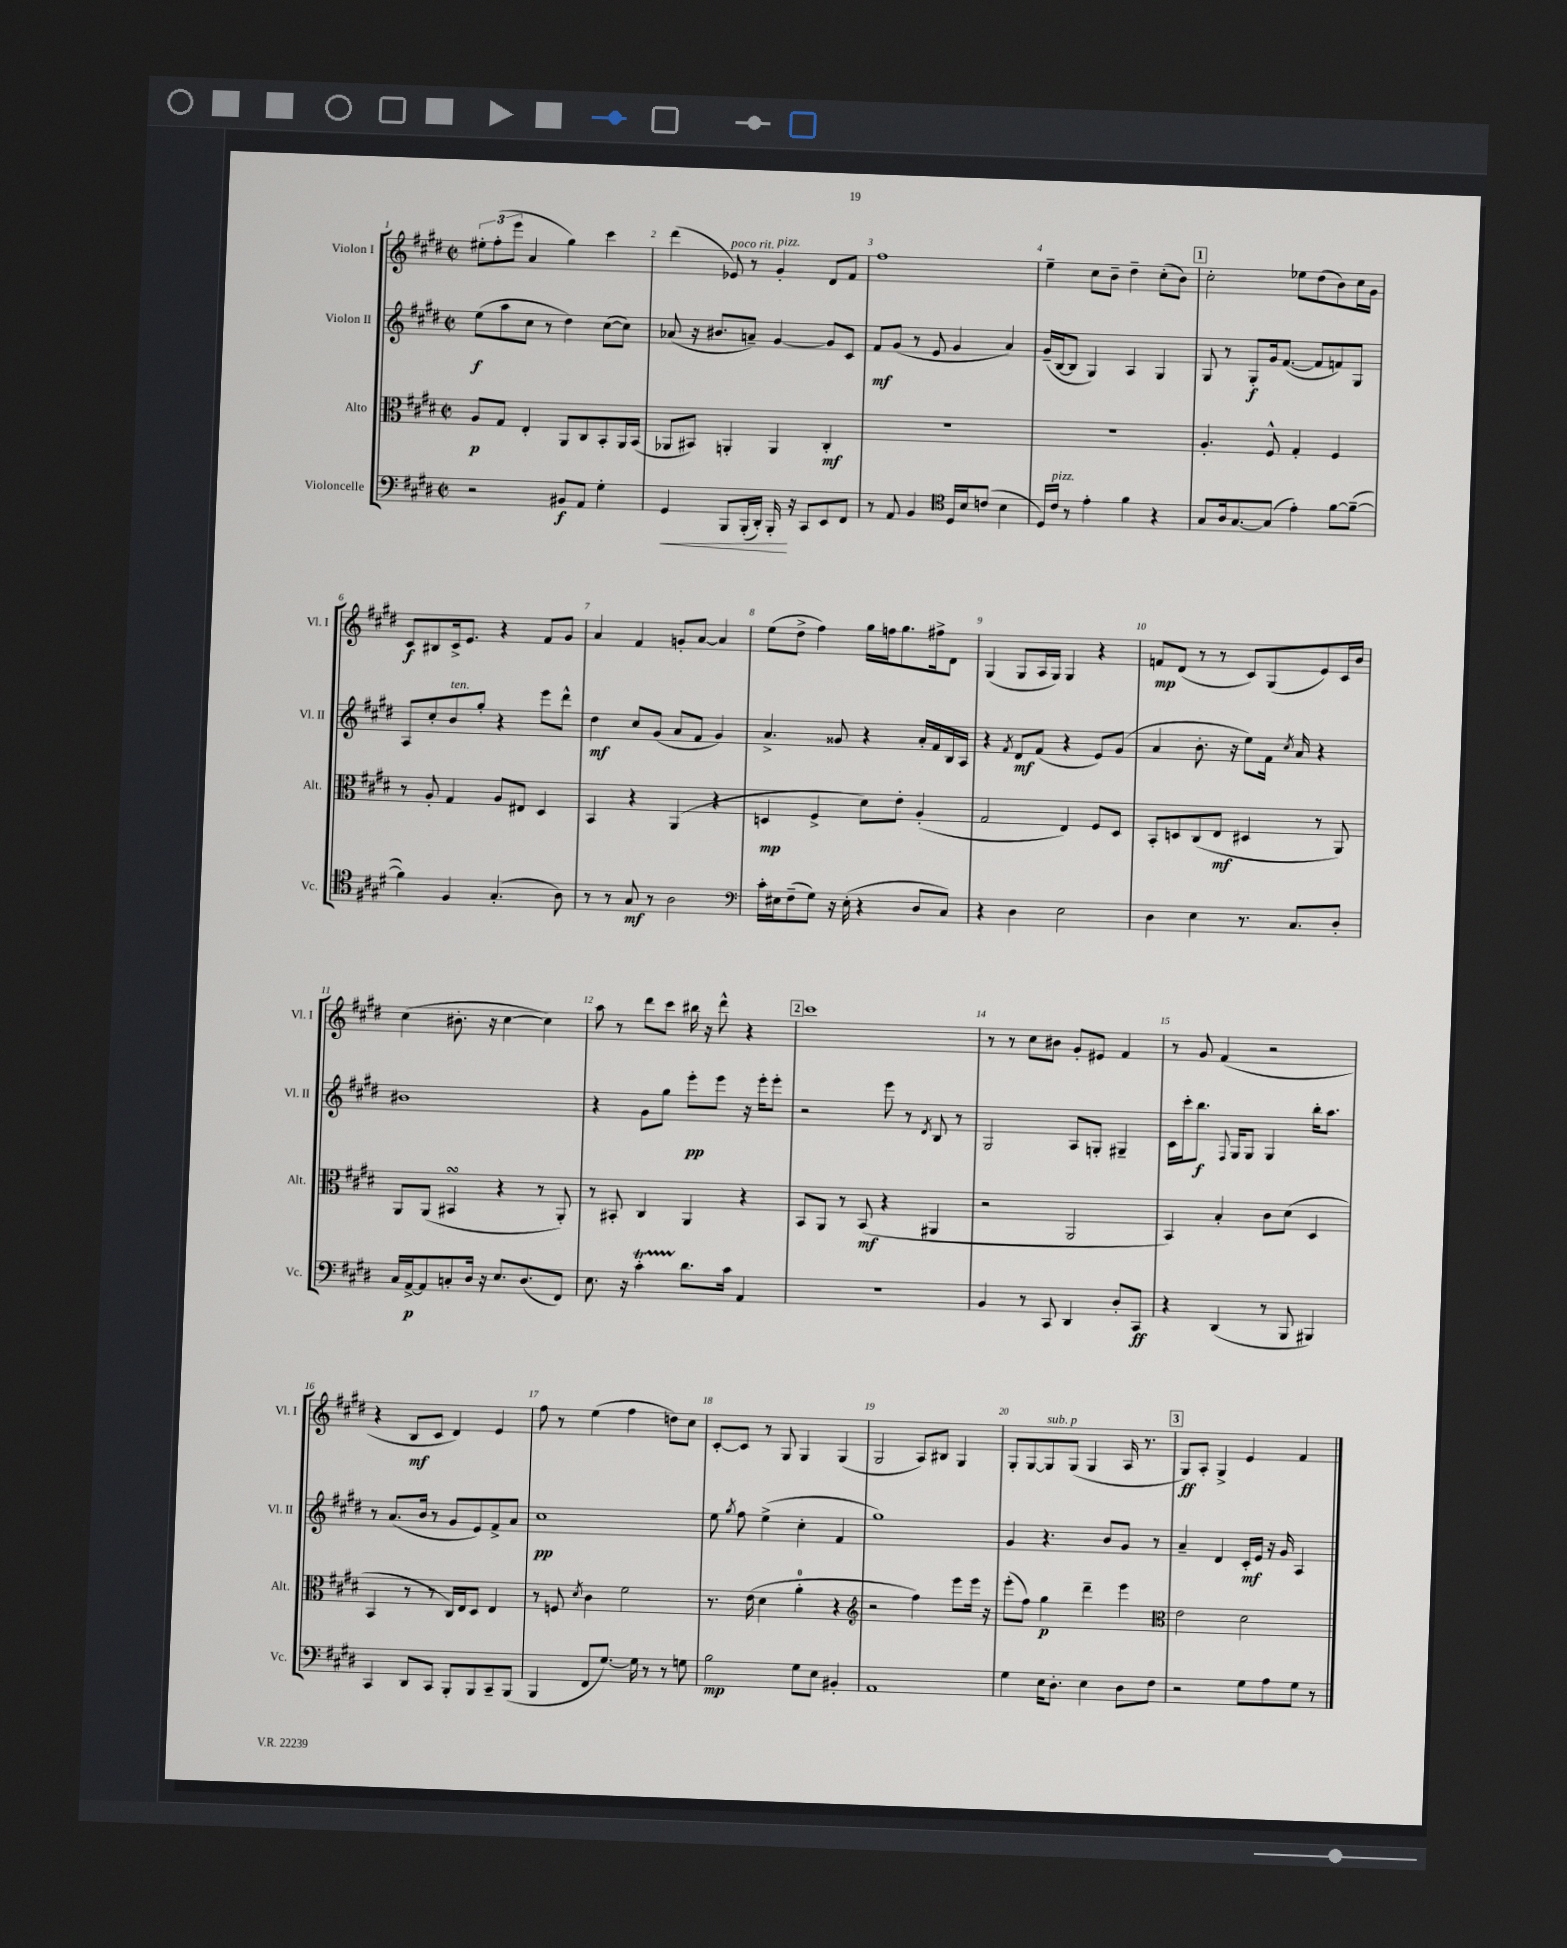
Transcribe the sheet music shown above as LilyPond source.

<<
\new StaffGroup <<
\new Staff = "s0" \with { instrumentName = "Violon I" shortInstrumentName = "Vl. I" } {
    \clef treble \key e \major \defaultTimeSignature \time 2/2
    \autoBeamOff \tuplet 3/2 { eis''8[-. fis''8-.( e'''8] } a'4 gis''4) cis'''4 |
    dis'''4( ees'8^\markup { \italic "poco rit." }) r8 gis'4-.^\markup { \italic "pizz." } dis'8[ fis'8] |
    fis''1 |
    e''4-- cis''8[ b'8]-- dis''4-- cis''8[-.( b'8]) |
    \mark \markup { \box "1" } cis''2-. ees''8[ dis''8( b'8) cis''16 gis'16] |
    cis'8[\f bis8 cis'16-> e'8.] r4 fis'8[ gis'8] |
    a'4 fis'4 g'8[-. a'8]~ a'4 |
    e''8[( dis''8]-> fis''4) gis''16[ f''16 gis''8. fis''16-> dis'8] |
    gis4( gis8[ a16 gis16]) gis4 r4 |
    f'8[\mp dis'8]( r8 r8 cis'8[) gis8( e'8) cis'16 b'16] |
    cis''4( bis'8.-. r16 cis''4~ cis''4) |
    a''8 r8 dis'''8[ cis'''8] bis''16 r16 dis'''8-^ r4 |
    \mark \markup { \box "2" } cis'''1 |
    r8 r8 cis''8[ bis'8] gis'8[-. eis'8] fis'4 |
    r8 gis'8 fis'4( r2 |
    r4 b8[\mf cis'8] dis'4) e'4 |
    fis''8 r8 e''4( fis''4 d''8[) cis''8] |
    cis'8[~-. cis'8] r8 gis8 gis4 gis4( |
    gis2 a8[) bis8] gis4 |
    gis8[-. gis8~ gis8^\markup { \italic "sub. p" } gis8]( gis4 a16 r8. |
    \mark \markup { \box "3" } gis8[\ff) a8]-. gis4-> e'4 fis'4 \bar "|." |
}
\new Staff = "s1" \with { instrumentName = "Violon II" shortInstrumentName = "Vl. II" } {
    \clef treble \key e \major \defaultTimeSignature \time 2/2
    \autoBeamOff e''8[\f( a''8 cis''8] r8 dis''4) cis''8[~( cis''8]) |
    aes'8( r16 bis'8.[ a'8]--) gis'4~ gis'8[ cis'8] |
    fis'8[\mf gis'8]( r8 e'8 gis'4 a'4) |
    gis'16[--( b16~ b8] gis4) a4 gis4 |
    \mark \markup { \box "1" } gis8 r8 gis8[-.\f gis'16 fis'8.]~( fis'8[ f'8) gis8] |
    a8[ cis''8-. b'8^\markup { \italic "ten." } gis''8]-. r4 e'''8[ dis'''8]-^ |
    dis''4\mf cis''8[ gis'8]( a'8[ fis'8] gis'4) |
    a'4.-> gisis'8 r4 a'16[-. fis'16 b16 a16] |
    r4 \acciaccatura { fis'8 } dis'8[\mf fis'8]( r4 e'8[) gis'8]( |
    a'4 b'8.-. r16 e''8[) fis'16] \acciaccatura { cis''8 } a'16 r4 |
    bis'1 |
    r4 gis'8[ gis''8] e'''8[-.\pp e'''8] r16 e'''16[-. e'''8]-. |
    \mark \markup { \box "2" } r2 e'''8 r8 \acciaccatura { dis'8 } b8 r8 |
    gis2 a8[ g8]-. gis4-- |
    cis'16[ cis'''16-. b''8.]\f \appoggiatura { fis8 } gis16[ gis8] gis4 b''16[-. a''8.] |
    r8 a'8.[( b'16] r8 gis'8[ e'8) fis'8-> a'8] |
    cis''1\pp |
    e''8 \acciaccatura { gis''8 } fis''8 e''4->( cis''4-. fis'4 |
    gis''1) |
    gis'4 r4. b'8[ gis'8] r8 |
    \mark \markup { \box "3" } a'4-- dis'4 cis'16[-.\mf e'16] r16 gis'16 a4 \bar "|." |
}
\new Staff = "s2" \with { instrumentName = "Alto" shortInstrumentName = "Alt." } {
    \clef alto \key e \major \defaultTimeSignature \time 2/2
    \autoBeamOff a8[\p gis8] e4-. a,8[ cis8 b,8-. a,16 b,16]( |
    aes,8[ bis,8]) a,4-. a,4 cis4-.\mf |
    R1 |
    R1 |
    \mark \markup { \box "1" } a4.-. fis8-^ gis4-. fis4 |
    r8 a8-. gis4 a8[ eis8] dis4 |
    b,4 r4 a,4( r4 |
    d4\mp fis4-> dis'8[) e'8]-. a4-.( |
    gis2 e4) fis8[ dis8] |
    b,8[-. d8 cis8( e8]\mf dis4 r8 a,8) |
    a,8[ a,8]( bis,4\turn r4 r8 a,8-.) |
    r8 bis,8-. cis4 a,4 r4 |
    \mark \markup { \box "2" } b,8[ a,8] r8 b,8\mf( r4 ais,4 |
    r2 a,2 |
    b,4) b4-. cis'8[ dis'8]( dis4 |
    b,4 r8 r8 cis16[) e16 dis8] e4 |
    r8 f8 \acciaccatura { dis'8 } cis'4 fis'2 |
    r8. e'16( dis'4 a'4-0-. r4 |
    \clef treble r2 fis''4) e'''8[ e'''16] r16 |
    e'''8[-.( fis''8]) gis''4\p dis'''4-- e'''4 |
    \mark \markup { \box "3" } \clef alto e'2 dis'2 \bar "|." |
}
\new Staff = "s3" \with { instrumentName = "Violoncelle" shortInstrumentName = "Vc." } {
    \clef bass \key e \major \defaultTimeSignature \time 2/2
    \autoBeamOff r2 bis,8[\f a,8] gis4-. |
    gis,4\< b,,8[ b,,16-.( dis,16]-.) b,,16-.\! r16 cis,8[ e,8 fis,8] |
    r8 a,8 b,4 \clef tenor dis16[ b16 c'8]( b4 |
    dis16[) cis'16]^\markup { \italic "pizz." } r8 e'4-. fis'4 r4 |
    \mark \markup { \box "1" } gis8[ a16 gis8.~ gis8]( e'4-.) fis'8[~ fis'8]~--( |
    fis'4) fis4 gis4.-.( a8) |
    r8 r8 gis8\mf r8 a2 |
    \clef bass cis'16[-. eis16 fis8--( gis8]) r16 eis16-.( r4 dis8[ cis8]) |
    r4 dis4 e2 |
    dis4 e4 r8. cis8.[ dis8]-. |
    cis16[ a,16~->\p a,8 c8-. dis16] r16 e8.[ dis8.( fis,8]) |
    e8. r16 cis'4-.\startTrillSpan dis'8.[\stopTrillSpan cis'16] a,4 |
    \mark \markup { \box "2" } R1 |
    b,4 r8 cis,8 dis,4 dis8[-. cis,8]\ff |
    r4 dis,4( r8 b,,8 bis,,4) |
    cis,4 dis,8[ cis,8] b,,8[-. b,,8 cis,8-- b,,8]( |
    b,,4 fis,8[ gis8.]~) gis16 r8 r8 g8 |
    b2\mp gis8[ e8] bis,4-. |
    a,1 |
    gis4 e16[ dis8.]-. e4 dis8[ fis8] |
    \mark \markup { \box "3" } r2 gis8[ a8 gis8] r8 \bar "|." |
}
>>
>>
\layout { \context { \Score \override BarNumber.break-visibility = ##(#f #t #t) barNumberVisibility = #all-bar-numbers-visible } }
